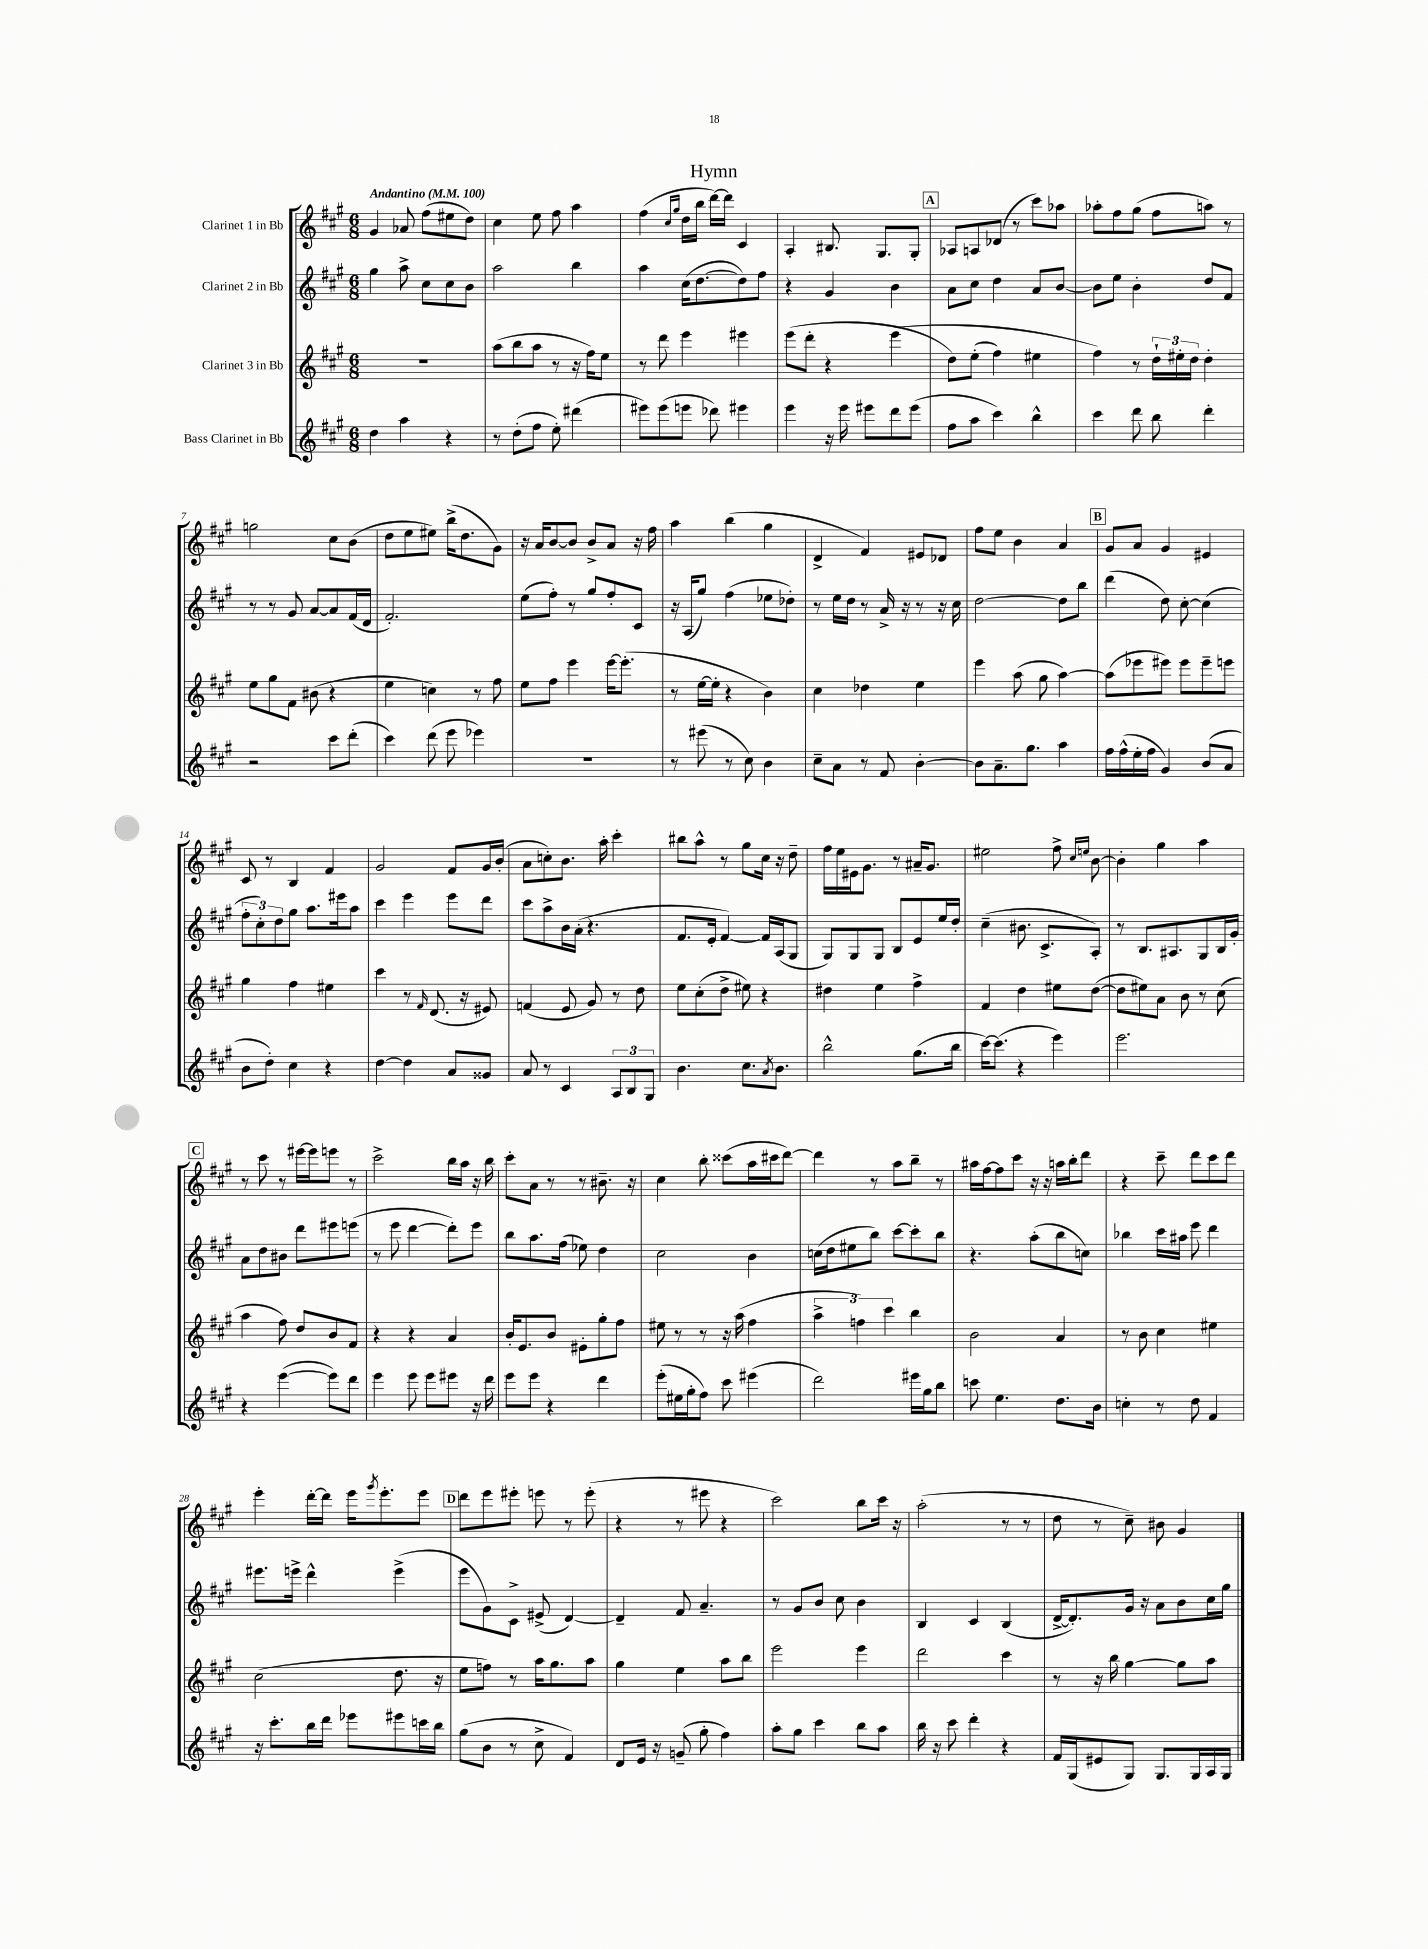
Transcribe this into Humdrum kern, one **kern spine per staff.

**kern	**kern	**kern	**kern
*part4	*part3	*part2	*part1
*staff4	*staff3	*staff2	*staff1
*I"Bass Clarinet in Bb	*I"Clarinet 3 in Bb	*I"Clarinet 2 in Bb	*I"Clarinet 1 in Bb
*clefG2	*clefG2	*clefG2	*clefG2
*k[f#c#g#]	*k[f#c#g#]	*k[f#c#g#]	*k[f#c#g#]
*M6/8	*M6/8	*M6/8	*M6/8
*MM100	*MM100	*MM100	*MM100
=1	=1	=1	=1
!	!	!	!LO:TX:a:B:t=Andantino
4dd\	2.r	4gg#\	4g#/
4aa\	.	8aa^\	8a-X/
.	.	8cc#\L	(8ff#\L
4r	.	8cc#\	8ee#X\
.	.	8b\J	8dd\J)
=2	=2	=2	=2
8r	(8aa\L	2aa\	4cc#\
(8dd'\L	8bb\	.	.
8ff#\J	8aa\J	.	8ee\
8ee'\)	8r	.	8ff#\
(4ddd#X\	16r	4bb\	4aa\
.	16ff#\KL)	.	.
.	8ee\J	.	.
=3	=3	=3	=3
8eee#X\L)	8r	4aa\	(4ff#\
(8eee#\	8ddd\	.	.
.	.	.	16qqcc#/LL
.	.	.	16qqgg#/JJ
8eeen\J	4eee\	(16cc#\KL	16dd\LL
.	.	[8.dd\	16bb\JJ
8ddd-X\)	.	.	[16ddd\LL)
.	.	.	16ddd\JJ]
4eee#X\	4eee#X\	8dd\])	4c#/
.	.	8ff#\J	.
=4	=4	=4	=4
4eee\	(8eee\L	4r	4A'/
.	8ddd'\J	.	.
16r	4r	4g#/	8.B#X/
16eee\	.	.	.
8eee#X\L	.	.	.
.	.	.	8.G#/L
8ddd\	(4eee\	4b\	.
(8eee#\J	.	.	8G#'/J
!!LO:REH:place=s1:t=A
=5	=5	=5	=5
8ff#\L	8dd\L)	8a\L	8A-X/L
8aa\J	(8ee'\J	8cc#\J	8An/
4ccc#\)	4ff#\)	4dd\	(8d-X/J
.	.	.	8r
4bb^^\	4ee#X\	8a/L	8ccc#\L)
.	.	[8b/J	8aa-X\J
=6	=6	=6	=6
4ccc#\	4ff#\)	8b\L]	8aa-X'\L
.	.	8ee\J	8ff#\
8ddd\	8r	4b'\	(8gg#\J
8bb\	24dd`\LL	.	8ff#\L
.	24ee#X'\	.	.
.	24dd\JJ	.	.
4ddd'\	4dd'\	8dd/L	8aan\J)
.	.	8f#/J	8r
!!LO:LB:g=z
=7	=7	=7	=7
2r	8ee\L	8r	2ggn\
.	8gg#\	8r	.
.	8f#\J	8g#/	.
.	(8b#X\	[8a/L	.
8ccc#\L	4r	8a/]	8cc#\L
(8ddd'\J	.	(16f#/L	(8b\J
.	.	16d/JJ	.
=8	=8	=8	=8
4ccc#\)	4ee\	2.f#'/)	8dd\L
.	.	.	8ee\
(8ddd\	4ccn\)	.	8ee#X\J)
8eee\	.	.	(16bb^\KL
.	.	.	8.dd\
4eee-X\)	8r	.	.
.	8ff#\	.	8g#\J)
=9	=9	=9	=9
2.r	8ee\L	(8ee\L	16r
.	.	.	16a/KL
.	8ff#\J	8ff#'\J)	[8b/
.	4eee\	8r	8b/J]
.	.	8gg#/L	8b^/L
.	[16eee\KL	8ff#'/	8a/J
.	(8.eee'\J]	.	.
.	.	8c#/J	16r
.	.	.	16ff#\
=10	=10	=10	=10
8r	8r	16r	4aa\
.	.	(16A/KL	.
(8eee#X\	[16ee\LL	8gg#/J)	.
.	16ee'\JJ]	.	.
8r	4r	(4ff#\	(4bb\
8cc#\)	.	.	.
4b\	4b\)	8ee-X\L	4gg#\
.	.	8dd-X'\J)	.
=11	=11	=11	=11
8cc#~\L	4cc#\	8r	4d^/
8a\J	.	16ee\LL	.
.	.	16dd\JJ	.
8r	4dd-X\	8r	4f#/)
8f#/	.	16a^/	.
.	.	16r	.
[4b'\	4ee\	8r	8e#X/L
.	.	16r	8d-X/J
.	.	16cc#\	.
=12	=12	=12	=12
8b\L]	4eee\	[2dd\	8ff#\L
8.a~\	.	.	8ee\J
.	(8aa\	.	4b\
8.gg#\J	.	.	.
.	8gg#\	.	.
4aa\	[4aa\)	8dd\L]	4a/
.	.	8bb\J	.
!!LO:REH:place=s1:t=B
=13	=13	=13	=13
16ff#\LL	(8aa\L]	(4ddd\	8g#/L
(16ff#^^\	.	.	.
16ee'\	8eee-X\	.	8a/J
16ff#\JJ	.	.	.
4g#/)	8eee#X\J)	8dd\)	4g#/
.	8eee#\L	[8cc#'\	.
(8b/L	8eee#~\	(4cc#\]	4e#X/
8a/J	8eeen\J	.	.
!!LO:LB:g=z
=14	=14	=14	=14
8b\L	4gg#\	12ff#'\L	8c#/
.	.	12cc#'\)	.
8dd'\J)	.	.	8r
.	.	12dd\	.
4cc#\	4ff#\	8gg#\J	4B/
.	.	8.aa\L	.
4r	4ee#X\	.	4f#/
.	.	16eee#X\k	.
.	.	8aa\J	.
=15	=15	=15	=15
[4dd\	4ccc#\	4ccc#\	2g#/
4dd\]	8r	4eee\	.
.	16qqf#/	.	.
.	(8.d/	.	.
8a/L	.	8eee\L	8f#/L
.	16r	.	.
8g##X/J	8e#X/)	8ddd\J	16g#/L
.	.	.	(16b'/JJ
=16	=16	=16	=16
8a/	(4fn/	8ccc#\L	8a\L
8r	.	8aa^\	8ccn'\)
4c#/	8e/	16b\L	8.b\J
.	.	(16a'\JJ	.
.	8g#/)	4.r	.
.	.	.	16aa'\
12A/L	8r	.	4ccc#'\
12B/	.	.	.
.	8dd\	.	.
12G#/J	.	.	.
=17	=17	=17	=17
4.b\	8ee\L	8.f#/L	8bb#X\L
.	(8cc#'\	.	8aa^^\J
.	.	16e'/Jk	.
.	8dd^\J	[4f#/)	8r
8.cc#\L	8ee#X\)	.	8gg#\L
.	4r	16f#/LL]	16cc#\Jk
8qa/	.	.	.
8.b\J	.	(16A/J	16r
.	.	8G#/J	8dd~\
=18	=18	=18	=18
2bb^^\	4dd#X\	8G#/L)	16ff#\LL
.	.	.	16ee\
.	.	8G#/	16e#X\J
.	.	.	8.g#\J
.	4ee\	8G#/J	.
.	.	8B/L	8r
(8.gg#\L	4ff#^\	8e/	16a#X~/KL
.	.	.	8.g#/J
.	.	16ee/L	.
16bb\Jk	.	16dd'/JJ	.
=19	=19	=19	=19
[16ccc#\KL)	4f#/	(4cc#~\	2ee#X\
(8.ccc#\J]	.	.	.
4r	4dd\	8.b#X\	.
.	.	8.c#^/L	.
4eee\)	8ee#X\L	.	8ff#^\
.	.	.	16qqcc#/LL
.	.	.	16qqeen/JJ
.	([8dd\J	8A'/J)	[8b\
=20	=20	=20	=20
2.eee\	8dd\L]	8r	4b'\]
.	8ee#X\)	8.B/L	.
.	8a\J	.	4gg#\
.	.	8.A#X/	.
.	8b\	.	.
.	8r	8G#/	4aa\
.	(8cc#\	16B/L	.
.	.	16g#'/JJ	.
!!LO:LB:g=z
!!LO:REH:place=s1:t=C
=21	=21	=21	=21
4r	4aa\	8a\L	8r
.	.	8dd\	8ccc#\
([4eee\	8ff#\)	8b#X\J	8r
.	8dd/L	8ddd\L	[16eee#X\LL
.	.	.	16eee#\J]
8eee\L])	8b/	8eee#X\	8eeen\J
8ddd\J	8f#/J	(8eeen\J	8r
=22	=22	=22	=22
4eee\	4r	8r	2ccc#^\
.	.	8eee\	.
8eee\	4r	[4ddd\	.
8eee\L	.	.	.
8eee#X\J	4a/	8ddd'\L])	16bb\LL
.	.	.	16aa\JJ
16r	.	8eee\J	16r
16ddd\	.	.	16bb\
=23	=23	=23	=23
8eee\L	16b'/KL	8bb\L	8ccc#'\L
.	8.e/	.	.
8eee\J	.	8.aa\	8a\J
4r	8b/J	.	8r
.	.	(16ff#\Jk	.
.	8e#X'\L	8ee-X\)	8r
4ddd\	8gg#'\	4dd\	8.b#X~\
.	8ff#\J	.	.
.	.	.	16r
=24	=24	=24	=24
(8eee'\L	8ee#X\	2cc#\	4cc#\
16ee#X\L	8r	.	.
16gg#'\J	.	.	.
8ff#\J)	8r	.	8bb'\
8ccc#\	16r	.	(8ccc##X\L
.	(16aa\	.	.
(4eee#X\	4ff#\	4b\	16aa\L
.	.	.	16ccc#X\J
.	.	.	[8ddd\J)
=25	=25	=25	=25
2ddd\)	6aa^\	(16ccn\LL	4ddd\]
.	.	16dd\J	.
.	.	8ee#X\	.
.	6ffn\)	.	.
.	.	8bb\J)	8r
.	6ccc#\	.	.
.	.	[8ccc#\L	8aa\L
16eee#X\LL	4bb\	8ccc#'\]	8bb~\J
16gg#\J	.	.	.
8bb\J	.	8bb\J	8r
=26	=26	=26	=26
8cccn\	2b\	4.r	16aa#X\LL
.	.	.	[16ff#\J
4.ee\	.	.	8ff#\]
.	.	.	8ccc#\J
.	.	(8aa'\L	16r
.	.	.	16r
8.dd\L	4a/	8bb\	16aan\LL
.	.	.	16bb'\J
.	.	8ccn\J)	8ddd\J
16b\Jk	.	.	.
=27	=27	=27	=27
4ccn'\	8r	4bb-X\	4r
.	8b\	.	.
8r	4cc#\	16ccc#\LL	8ccc#~\
.	.	16aa#X\JJ	.
8dd\	.	8eee\	8ddd\L
4f#/	4ee#X\	4ddd\	8ccc#\
.	.	.	8ddd\J
!!LO:LB:g=z
=28	=28	=28	=28
16r	(2cc#\	8.eee#X\L	4eee'\
8.ccc#'\L	.	.	.
.	.	16eeen^\Jk	.
16bb\L	.	4ddd^^\	[16ddd'\LL
16ddd\JJ	.	.	16ddd\JJ]
8eee-X\L	.	.	16eee\KL
.	.	.	8qggg#/
.	.	.	8.eee'\
8eee#X\	8.dd\	(4eee^\	.
16cccn\L	.	.	8eee\J
16bb\JJ	16r	.	.
!!LO:REH:place=s1:t=D
=29	=29	=29	=29
(8gg#\L	8ee\L	8eee\L	8ddd\L
8b\J	8ffn\J)	8g#\)	8eee\
8r	8r	8c#^\J	8eee#X'\J
8cc#^\	16aa\KL	(8e#X^/	8eeen\
.	8.gg#\	.	.
4f#/)	.	[4d/)	8r
.	8aa\J	.	(8eee'\
=30	=30	=30	=30
8d/L	4gg#\	4d~/]	4r
16e/Jk	.	.	.
16r	.	.	.
(8gn~/	4ee\	8f#/	8r
8gg#'\	.	4.a~/	8eee#X\
4ff#\)	8aa\L	.	4r
.	8bb\J	.	.
=31	=31	=31	=31
8aa'\L	2eee\	8r	2ccc#\)
8gg#\J	.	8g#/L	.
4ccc#\	.	8b/J	.
.	.	8cc#\	.
8bb\L	4eee\	4b\	8bb\L
8aa\J	.	.	16ccc#\Jk
.	.	.	16r
=32	=32	=32	=32
16bb\	2ddd\	4B/	(2aa'\
16r	.	.	.
8ccc#\	.	.	.
4ddd'\	.	4c#/	.
4r	4ccc#\	(4B/	8r
.	.	.	8r
=33	=33	=33	=33
16f#/LL	8r	[16d^/KL	8dd\
(16G#/J	.	8.d'/])	.
8e#X/	16r	.	8r
.	16bb\	.	.
8G#/J)	[4gg#\	16g#/Jk	8cc#~\)
.	.	16r	.
8.G#/L	.	8a\L	8b#X\
.	8gg#\L]	8b\	4g#/
16G#/L	.	.	.
16A/	8aa\J	16cc#\L	.
16G#/JJ	.	16gg#\JJ	.
==	==	==	==
*-	*-	*-	*-
